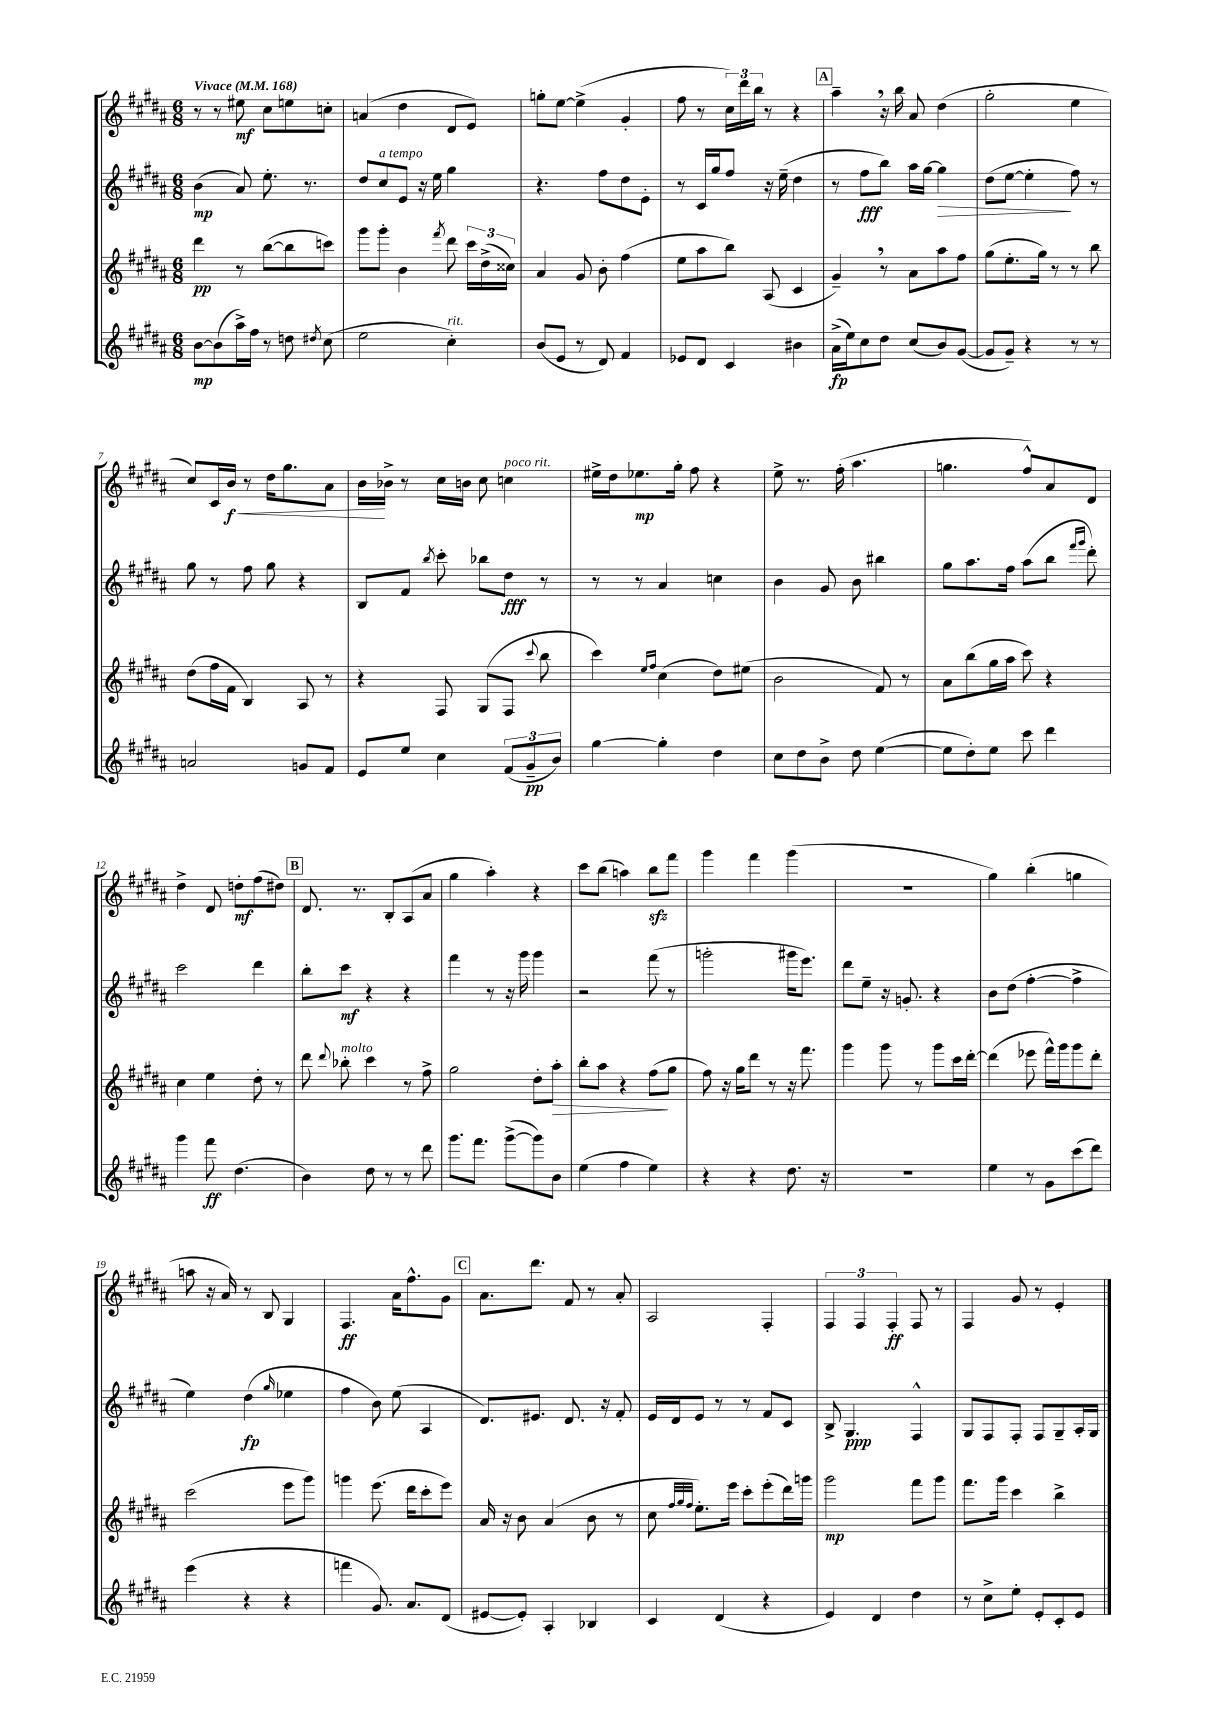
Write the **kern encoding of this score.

**kern	**kern	**kern	**kern
*staff4	*staff3	*staff2	*staff1
*clefG2	*clefG2	*clefG2	*clefG2
*k[f#c#g#d#a#]	*k[f#c#g#d#a#]	*k[f#c#g#d#a#]	*k[f#c#g#d#a#]
*M6/8	*M6/8	*M6/8	*M6/8
*MM168	*MM168	*MM168	*MM168
[8b	4ddd#	(4b	8r
(8b]	.	.	8r
16aa#^)	8r	8a#)	8ee#
16ff#	.	.	.
8r	([8bb	8.ee'	8cc#
8dd	8bb]	.	8ee
.	.	8.r	.
8qdd#	.	.	.
(8cc#	8ccc)	.	8cc'
=	=	=	=
2ee	8ggg#	8dd#	(4a
.	8ggg#'	8cc#	.
.	4b	8e	4dd#
.	.	16r	.
.	.	16ee	.
.	8qfff#	.	.
4cc#')	8ddd#	4gg#	8d#
.	24ccc#	.	8e)
.	(24dd#^	.	.
.	24cc##)	.	.
=	=	=	=
(8b	4a#	4.r	8gg'
8e	.	.	[8ee
8r	8g#	.	(4ee^]
8d#)	8b'	8ff#	.
4f#	(4ff#	8dd#	4g#'
.	.	8e'	.
=	=	=	=
8e-	8ee	8r	8ff#
8d#	8aa#	16c#	8r
.	.	16gg#	.
4c#	8bb)	8ff#	24cc#)
.	.	.	24ddd#
.	.	.	24bb
.	(8A#	16r	8r
.	.	(16ee~	.
4b#	4c#	4dd#	4r
=	=	=	=
(16a#^	4g#~)	8r	4aa#~
16ee)	.	.	.
8cc#	.	8ff#	.
8dd#	8r	8bb)	16r
.	.	.	16bb
(8cc#	8a#	16aa#	8a#
.	.	[16gg#	.
8b)	8aa#	4gg#]	(4dd#
([8g#	8ff#	.	.
=	=	=	=
8g#]	(8gg#	(8dd#	2gg#'
8g#~)	8.ee'	[8ee	.
4r	.	4ee']	.
.	16gg#)	.	.
.	8r	.	.
8r	8r	8ff#)	4ee
8r	8bb	8r	.
=	=	=	=
2a	(8dd#	8gg#	8cc#)
.	16ff#	8r	16c#
.	16f#	.	16b
.	4B)	8ff#	8r
.	.	8gg#	16dd#
.	.	.	8.gg#
8g	8A#	4r	.
8f#	8r	.	8a#
=	=	=	=
8e	4r	8B	16b
.	.	.	16b-^
8ee	.	8f#	8r
.	.	8qbb	.
4cc#	8F#	8ccc#'	16cc#
.	.	.	16b
.	(8G#	8bb-	8cc#
(12f#	8F#	8dd#	4cc
12g#~	.	.	.
.	8qqccc#	.	.
.	8bb	8r	.
12b)	.	.	.
=	=	=	=
[4gg#	4ccc#)	8r	16ee#^
.	.	.	16dd#
.	.	8r	8.ee-
.	16qqee	.	.
.	16qqff#	.	.
4gg#']	(4cc#	4a#	.
.	.	.	16gg#'
.	.	.	8ff#
4dd#	8dd#)	4cc	4r
.	(8ee#	.	.
=	=	=	=
8cc#	2b	4b	8ee^
8dd#	.	.	8.r
8b^	.	8g#	.
.	.	.	(16ff#'
8dd#	.	8b	4.aa#
([4ee	8f#)	4bb#	.
.	8r	.	.
=	=	=	=
8ee]	8a#	8gg#	4.gg
8dd#')	(8bb	8.aa#	.
8ee	16gg#	.	.
.	16aa#	16ff#	.
8ccc#	8ccc#)	(8aa#	8ff#^^)
4ddd#	4r	8bb	8a#
.	.	16qqfff#	.
.	.	16qqggg#	.
.	.	8ddd#')	8d#
=	=	=	=
4ggg#	4cc#	2ccc#	4dd#^
8fff#	4ee	.	8d#
(4.dd#	.	.	8dd'
.	8dd#'	4ddd#	(8ff#
.	8r	.	8dd#)
=	=	=	=
4b)	8ddd#	8bb'	8.d#
.	8qqddd#	.	.
.	8bb-'	8ccc#	.
.	.	.	8.r
8dd#	4ccc#	4r	.
8r	.	.	8B'
8r	8r	4r	(8A#
8ddd#	8ff#^	.	8a#
=	=	=	=
8.ggg#	2gg#	4fff#	4gg#
8.fff#	.	.	.
.	.	8r	4aa#')
([8ggg#^	.	16r	.
.	.	16ggg#	.
8ggg#])	8dd#'	4ggg#	4r
8b	8aa#'	.	.
=	=	=	=
(4ee	8bb'	2r	8ccc#
.	8aa#	.	(8bb
4ff#	4r	.	4aa)
4ee)	(8ff#	(8fff#	8bb
.	8gg#	8r	8fff#
=	=	=	=
4r	8ff#)	2ggg'	4ggg#
.	16r	.	.
.	16gg#	.	.
4r	8ddd#	.	4fff#
.	8r	.	.
8.dd#	16r	16ggg#	(4ggg#
.	8.fff#	8.eee)	.
16r	.	.	.
=	=	=	=
2.r	4ggg#	8ddd#	2.r
.	.	8ee~	.
.	8ggg#	16r	.
.	.	8.g'	.
.	8r	.	.
.	8ggg#	4r	.
.	16ccc#	.	.
.	[16ddd#'	.	.
=	=	=	=
4ee	(4ddd#]	8b	4gg#)
.	.	(8dd#	.
8r	8eee-	[4ff#'	(4bb'
8g#	16fff#^^)	.	.
.	16ggg#	.	.
(8ccc#	8ggg#	4ff#^]	4gg
8ddd#)	8ddd#'	.	.
=	=	=	=
(4eee	(2ccc#	4ee)	8aa
.	.	.	16r
.	.	.	16a#)
4r	.	(4dd#	8r
.	.	.	8B
.	.	16qqgg#	.
4r	8eee	4ee-	4G#
.	8ggg#)	.	.
=	=	=	=
4fff	4ggg	4ff#	4.F#
8.g#)	(8.eee	8b)	.
.	.	(8ee	16a#
8.a#	16ddd#	.	8.ff#^^
.	8ccc#'	4A#	.
(8d#	8eee)	.	8g#
=	=	=	=
[8e#	16a#	8.d#)	8.a#
.	16r	.	.
8e#'])	8b	.	.
.	.	8.e#	8.ddd#
4A#'	(4a#	.	.
.	.	8.d#	8f#
4B-	8b	.	8r
.	.	16r	.
.	8r	8f#'	8a#'
=	=	=	=
4c#	8cc#	16e	2A#
.	.	16d#	.
.	32qqff#	.	.
.	32qqgg#	.	.
.	32qqff#	.	.
.	8.ee')	8e	.
(4d#	.	8r	.
.	16eee	.	.
.	8ccc#'	8r	.
4r	(8eee'	8f#	4F#'
.	16ddd#)	8c#	.
.	16ggg	.	.
=	=	=	=
4e)	2ggg#	8B^	6F#
.	.	4.G#	.
.	.	.	6F#
4d#	.	.	.
.	.	.	6F#'
4dd#	8fff#	4F#^^	8F#
.	8ggg#	.	8r
=	=	=	=
8r	8.fff#	8G#	4F#
8cc#^	.	8F#	.
.	16ggg#	.	.
8ee'	4ccc#	8F#'	8g#
8e'	.	8F#	8r
8c#'	4bb^	8G#~	4e'
8e	.	16A#'	.
.	.	16G#	.
==	==	==	==
*-	*-	*-	*-
